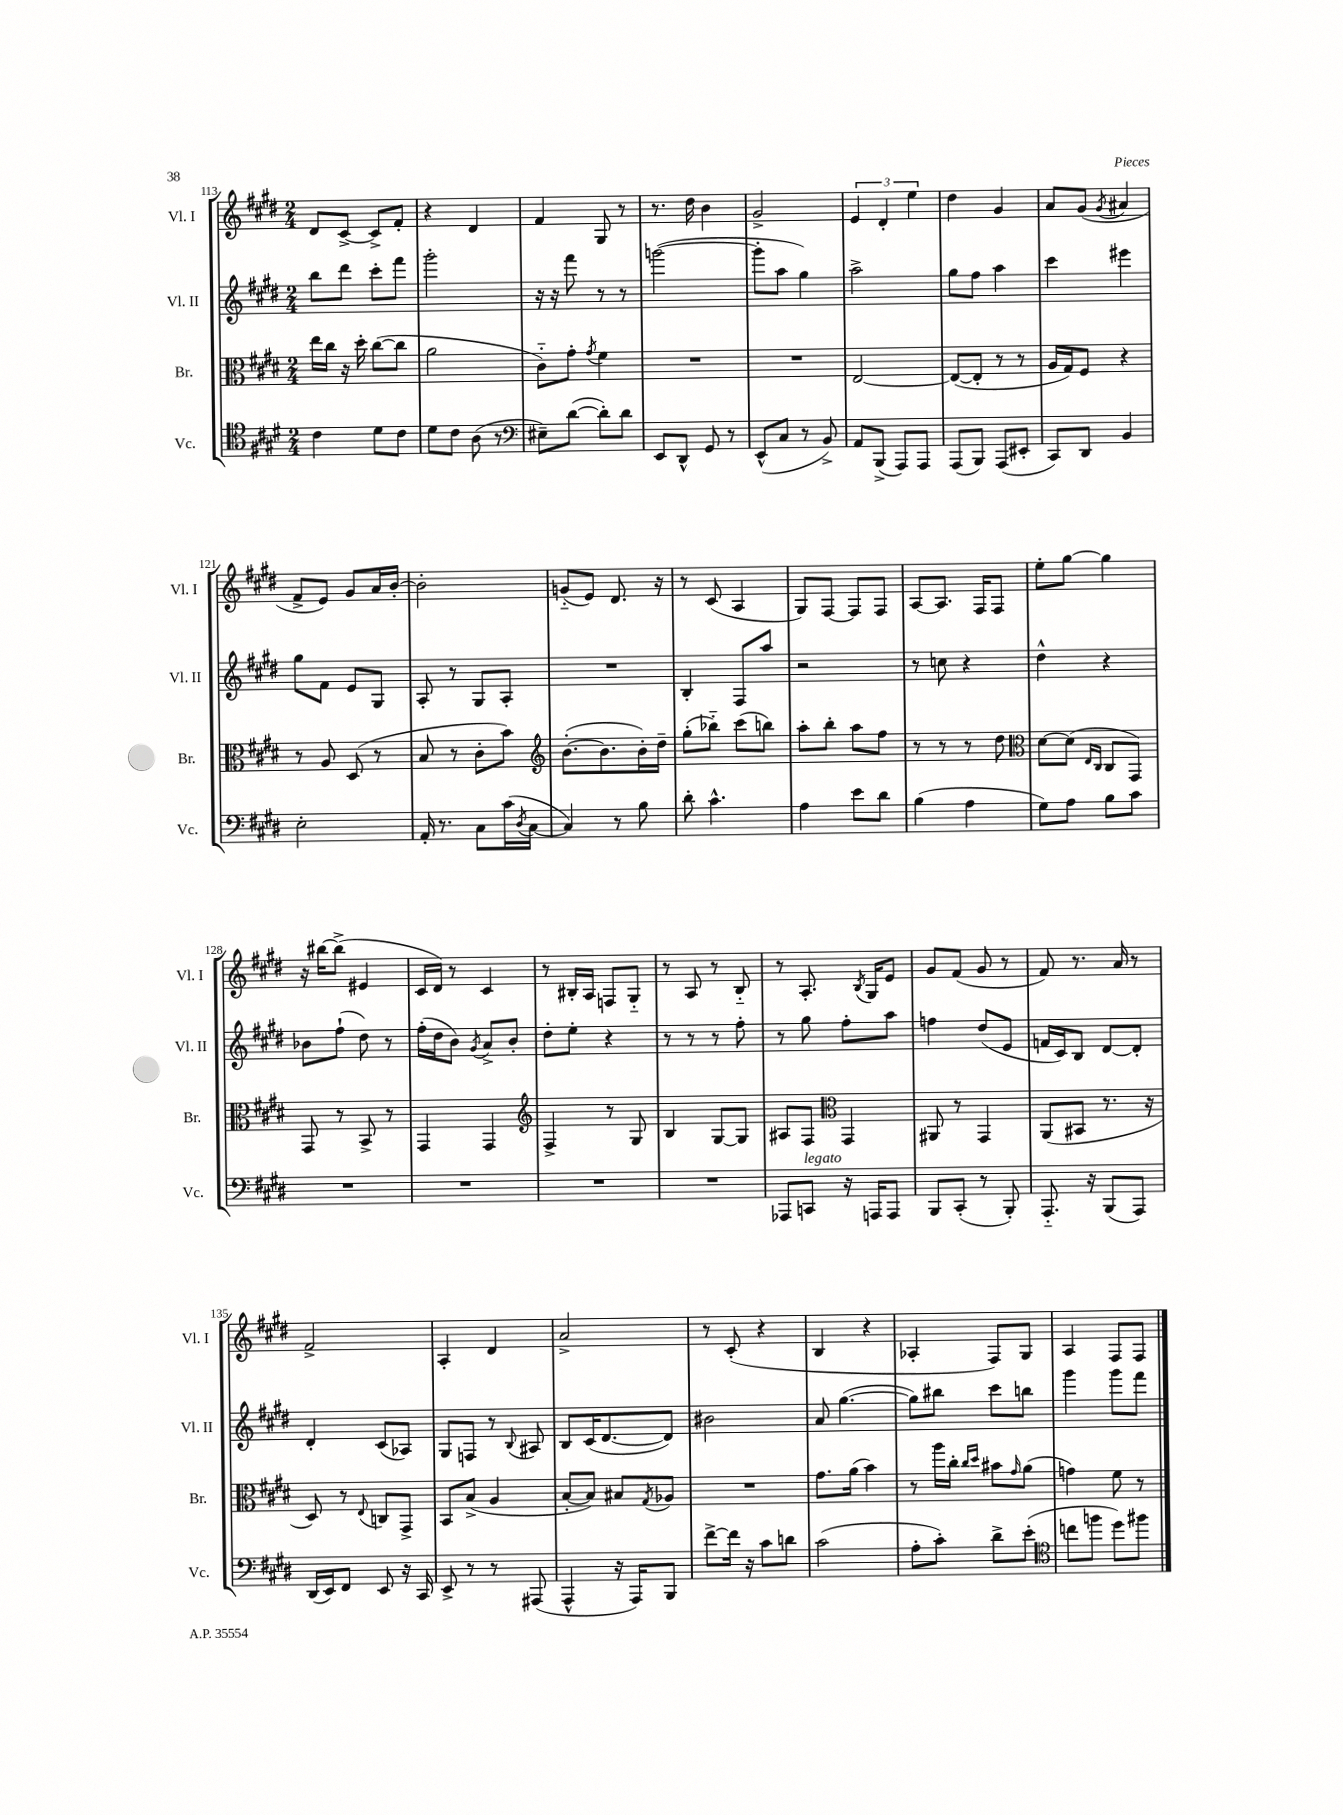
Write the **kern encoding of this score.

**kern	**kern	**kern	**kern
*part4	*part3	*part2	*part1
*staff4	*staff3	*staff2	*staff1
*I"Vc.	*I"Br.	*I"Vl. II	*I"Vl. I
*I'Vc.	*I'Br.	*I'Vl. II	*I'Vl. I
*clefC4	*clefC3	*clefG2	*clefG2
*k[f#c#g#d#]	*k[f#c#g#d#]	*k[f#c#g#d#]	*k[f#c#g#d#]
*M2/4	*M2/4	*M2/4	*M2/4
=113	=113	=113	=113
4c#\	16ee\LL	8bb\L	8d#/L
.	16cc#\JJ	.	.
.	16r	8ddd#\J	[8c#^/J
.	16dd#'\	.	.
8d#\L	([8cc#\L	8ccc#'\L	8c#^/L]
8c#\J	8cc#\J]	8fff#\J	8f#'/J
=114	=114	=114	=114
8d#\L	2a\	2ggg#'\	4r
8c#\J	.	.	.
(8A\	.	.	4d#/
8r	.	.	.
=115	=115	=115	=115
*clefF4	*	*	*
8E#X~\L)	8c#\L)	16r	4f#/
.	.	16r	.
([8d#\J	8g#'\J	8fff#\	.
.	8qg#/	.	.
8d#'\L])	4f#\	8r	8G#/
8d#\J	.	8r	8r
=116	=116	=116	=116
8EE/L	2r	([2gggn\	8.r
8DD#^^/J	.	.	.
.	.	.	16dd#\
8GG#/	.	.	4b\
8r	.	.	.
=117	=117	=117	=117
(8EE^^/L	2r	8ggg'\L]	2g#^/
8C#/J	.	8aa\J	.
8r	.	4gg#\)	.
8BB^/)	.	.	.
=118	=118	=118	=118
8AA/L	[2E/	2aa^\	6e/
(8BBB^/J	.	.	.
.	.	.	6d#'/
8AAA/L)	.	.	.
.	.	.	6ee\
8AAA/J	.	.	.
=119	=119	=119	=119
(8AAA/L	(8E/L_	8gg#\L	4dd#\
8BBB/J)	8E'/J]	8ff#\J	.
(8AAA/L	8r	4aa\	4g#/
8EE#X'/J	8r	.	.
=120	=120	=120	=120
8CC#/L)	16A/LL	4ccc#\	8a/L
.	16G#/J)	.	.
8DD#/J	8F#/J	.	(8g#/J
.	.	.	8qg#/
4BB/	4r	4eee#X\	4a#X/
!!LO:LB:g=z
=121	=121	=121	=121
2E'\	8r	8gg#\L	8f#^/L
.	8A/	8f#\J	8e/J)
.	(8D#/	8e/L	8g#/L
.	8r	8G#/J	16a/L
.	.	.	[16b'/JJ
=122	=122	=122	=122
16AA'/	8B/	8A'/	2b'\]
8.r	.	.	.
.	8r	8r	.
8C#\L	8c#'\L	8G#/L	.
(16c#\L	8b\J)	8A'/J	.
8qD#/	.	.	.
[16C#\JJ	.	.	.
=123	=123	=123	=123
*	*clefG2	*	*
4C#/])	([8.b'\L	2r	(8gn/L
.	.	.	8e/J)
.	8.b\]	.	.
8r	.	.	8.d#/
8B\	16b'\L)	.	.
.	16dd#~\JJ	.	16r
=124	=124	=124	=124
8d#'\	(8gg#'\L	4B'/	8r
4.c#^^\	8bb-X\J)	.	(8c#/
.	(8ccc#\L	8F#/L	4A/
.	8bbn\J)	8aa/J	.
=125	=125	=125	=125
4A\	8aa'\L	2r	8G#/L)
.	8bb'\J	.	[8F#/J
8e\L	8aa\L	.	8F#/L]
8d#\J	8ff#\J	.	8F#/J
=126	=126	=126	=126
(4B\	8r	8r	[8A/L
.	8r	8ccn\	8.A/J]
4A\	8r	4r	.
.	.	.	16F#/KL
.	8dd#\	.	8F#/J
=127	=127	=127	=127
*	*clefC3	*	*
8G#\L)	[8d#\L	4dd#^^\	8ee'\L
8A\J	(8d#\J]	.	[8gg#\J
.	16qqE/LL	.	.
.	16qqC#/JJ	.	.
8B\L	8C#/L	4r	4gg#\]
8c#\J	8GG#/J)	.	.
!!LO:LB:g=z
=128	=128	=128	=128
2r	8GG#/	8b-X\L	16r
.	.	.	[16bb#X\KL
.	8r	(8ff#`\J	(8bb#^\J]
.	8BB^/	8dd#\)	4e#X/
.	8r	8r	.
=129	=129	=129	=129
2r	4GG#/	(16ff#'\LL	16c#/LL
.	.	16dd#\J	16d#/JJ)
.	.	8b\J)	8r
.	.	8qg#/	.
.	4GG#/	8a^/L	4c#/
.	.	8b'/J	.
=130	=130	=130	=130
*	*clefG2	*	*
2r	4F#^/	8dd#'\L	8r
.	.	8ee'\J	16B#X'/LL
.	.	.	16A/JJ
.	8r	4r	8Fn/L
.	8G#/	.	8G#/J
=131	=131	=131	=131
2r	4B/	8r	8r
.	.	8r	8A/
.	[8G#/L	8r	8r
.	8G#/J]	8ff#'\	8B/
=132	=132	=132	=132
8AAA-X/L	8A#X/L	8r	8r
!LO:TX:a:i:t=legato	!	!	!
8CCn/J	8F#/J	8gg#\	8.A'/
*	*clefC3	*	*
16r	4GG#/	8ff#'\L	.
.	.	.	8qB/
16AAAn/KL	.	.	16G#/KL
8AAA/J	.	8aa\J	8e/J
=133	=133	=133	=133
8BBB/L	8AA#X/	4ffn\	8g#/L
(8CC#'/J	8r	.	(8f#/J
8r	4GG#/	(8dd#/L	8g#/
8BBB'/)	.	8e/J	8r
=134	=134	=134	=134
8.AAA/	(8AA/L	16fn/LL	8f#/)
.	.	16c#/J)	.
.	8BB#X/J	8B/J	8.r
16r	.	.	.
(8BBB/L	8.r	[8d#/L	.
.	.	.	16a/
8AAA/J)	.	8d#'/J]	8r
.	16r	.	.
!!LO:LB:g=z
=135	=135	=135	=135
(16DD#/LL	8D#/)	4d#'/	2f#^/
16EE/J)	.	.	.
8FF#/J	8r	.	.
.	8qqE/	.	.
8EE/	8Cn/L	(8c#/L	.
16r	8GG#^/J	8A-X/J)	.
16CC#/	.	.	.
=136	=136	=136	=136
8EE^/	8BB/L	8G#/L	4A'/
8r	(8B^/J	8Fn/J	.
8r	4A/	8r	4d#/
.	.	8qqB/	.
(8AAA#X/	.	8A#X/	.
=137	=137	=137	=137
4AAA^^/	[8B'/L	8B/L	2a^/
.	8B/J])	(16c#/K	.
.	.	[8.d#/	.
16r	8B#X/L	.	.
16AAA/KL)	.	.	.
.	8qG#/	.	.
8BBB/J	8A-X/J	8d#/J])	.
=138	=138	=138	=138
[8f#^\L	2r	2b#X\	8r
16f#\Jk]	.	.	(8c#'/
16r	.	.	.
8c#\L	.	.	4r
8dn\J	.	.	.
=139	=139	=139	=139
(2c#\	8.g#\L	8a/	4B/
.	.	([4.gg#\	.
.	(16a\Jk	.	.
.	4b\)	.	4r
=140	=140	=140	=140
8A'\L	8r	8gg#\L])	4A-X'/
8c#'\J)	16aa\LL	8bb#X\J	.
.	16cc#'\JJ	.	.
.	16qqcc#/LL	.	.
.	16qqdd#/JJ	.	.
8d#^\L	8b#X\L	8ccc#\L	8F#/L)
.	16qqg#/	.	.
(8e'\J	(8a\J	8bbn\J	8G#/J
=141	=141	=141	=141
*clefC4	*	*	*
8ccn\L	4gn\)	4ggg#\	4A/
8ffn\J	.	.	.
8dd#\L)	8f#\	8ggg#\L	8F#/L
8ff#X\J	8r	8fff#\J	8F#/J
==	==	==	==
*-	*-	*-	*-
